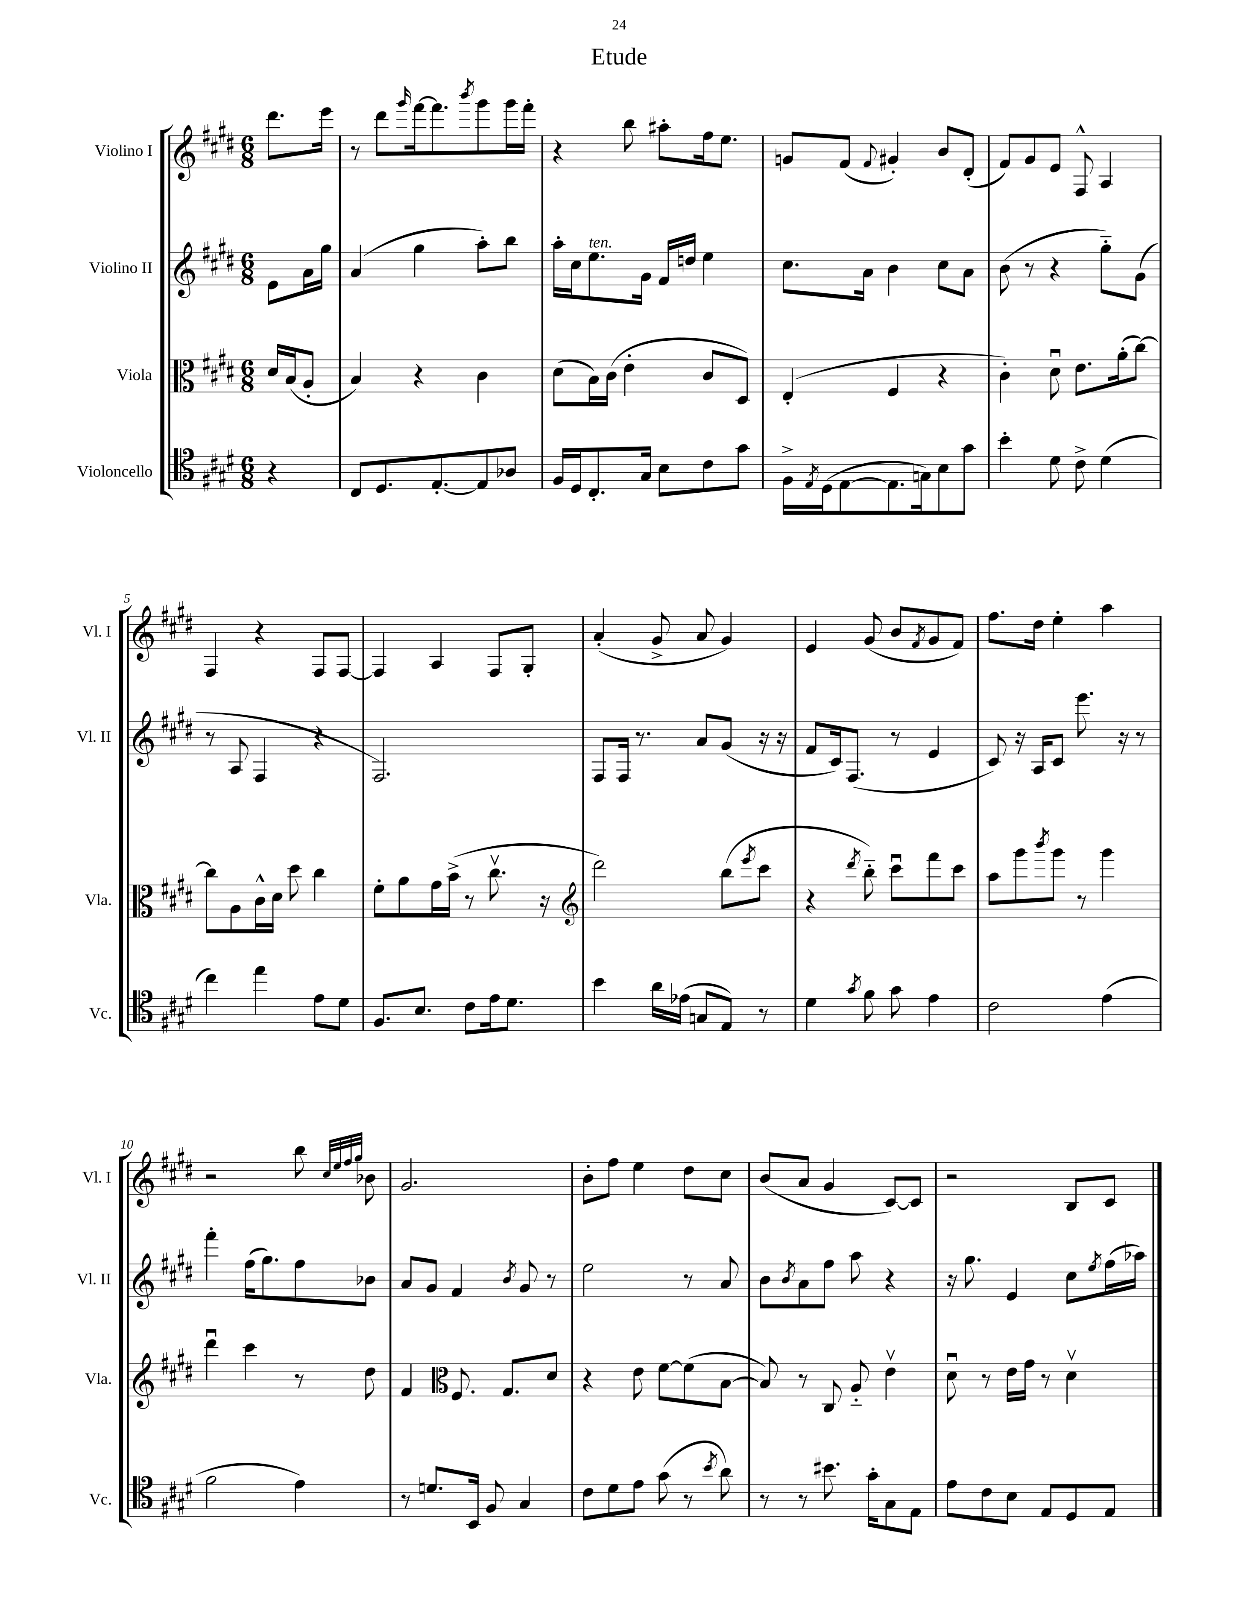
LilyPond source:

\header { title = "Etude" }
<<
\new StaffGroup <<
\new Staff = "s0" \with { instrumentName = "Violino I" shortInstrumentName = "Vl. I" } {
    \clef treble \key e \major \numericTimeSignature \time 6/8 \partial 4
    dis'''8. e'''16 |
    r8 dis'''8 \grace { gis'''16 } fis'''16~ fis'''8. \acciaccatura { b'''8 } gis'''8 gis'''16 fis'''16-. |
    r4 b''8 ais''8-. fis''16 e''8. |
    g'8 fis'8( \appoggiatura { fis'8 } gis'4-.) b'8 dis'8-.( |
    fis'8) gis'8 e'8 fis8-^ a4 |
    fis4 r4 fis8 fis8~ |
    fis4 a4 fis8 gis8-. |
    a'4-.( gis'8-> a'8 gis'4) |
    e'4 gis'8( b'8 \acciaccatura { fis'8 } gis'8 fis'8) |
    fis''8. dis''16 e''4-. a''4 |
    r2 b''8 \grace { cis''32 e''32 fis''32 gis''32 } bes'8 |
    gis'2. |
    b'8-. fis''8 e''4 dis''8 cis''8 |
    b'8( a'8 gis'4 cis'8~) cis'8 |
    r2 b8 cis'8 \bar "|." |
}
\new Staff = "s1" \with { instrumentName = "Violino II" shortInstrumentName = "Vl. II" } {
    \clef treble \key e \major \numericTimeSignature \time 6/8 \partial 4
    e'8 a'16 gis''16 |
    a'4( gis''4 a''8-.) b''8 |
    a''16-. cis''16 e''8.^\markup { \italic "ten." } gis'16 fis'16 d''16 e''4 |
    cis''8. a'16 b'4 cis''8 a'8 |
    b'8( r8 r4 gis''8-_) gis'8( |
    r8 a8 fis4 r4 |
    fis2.) |
    fis8 fis16 r8. a'8 gis'8( r16 r16 |
    fis'8 cis'16) fis8.( r8 e'4 |
    cis'8) r16 a16 cis'8 e'''8. r16 r8 |
    fis'''4-. fis''16( gis''8.) fis''8 bes'8 |
    a'8 gis'8 fis'4 \acciaccatura { b'8 } gis'8 r8 |
    e''2 r8 a'8 |
    b'8 \acciaccatura { b'8 } a'8 fis''8 a''8 r4 |
    r16 gis''8. e'4 cis''8 \acciaccatura { e''8 } fis''16( aes''16) \bar "|." |
}
\new Staff = "s2" \with { instrumentName = "Viola" shortInstrumentName = "Vla." } {
    \clef alto \key e \major \numericTimeSignature \time 6/8 \partial 4
    dis'16 b16( a8-. |
    b4) r4 cis'4 |
    dis'8( b16) cis'16( e'4-. cis'8 dis8) |
    e4-.( fis4 r4 |
    cis'4-.) dis'8\downbow e'8. a'16-.( cis''8~) |
    cis''8 a8 cis'16-^ dis'16 dis''8 cis''4 |
    fis'8-. a'8 gis'16 b'16->( r8 cis''8.\upbow r16 |
    \clef treble dis'''2) b''8( \acciaccatura { e'''8 } cis'''8 |
    r4 \acciaccatura { dis'''8 } b''8-_) cis'''8\downbow fis'''8 cis'''8 |
    a''8 gis'''8 \acciaccatura { b'''8 } gis'''8 r8 gis'''4 |
    dis'''4\downbow cis'''4 r8 dis''8 |
    fis'4 \clef alto fis8. gis8. dis'8 |
    r4 e'8 fis'8~ fis'8( b8~ |
    b8) r8 cis8 a8-_ e'4\upbow |
    dis'8\downbow r8 e'16 gis'16 r8 dis'4\upbow \bar "|." |
}
\new Staff = "s3" \with { instrumentName = "Violoncello" shortInstrumentName = "Vc." } {
    \clef tenor \key e \major \numericTimeSignature \time 6/8 \partial 4
    r4 |
    cis8 dis8. e8.~-. e8 aes8 |
    fis16 dis16 cis8.-. gis16 b8 cis'8 gis'8 |
    fis16-> \acciaccatura { e8 } dis16( e8~ e8. g16) b8 gis'8 |
    b'4-. dis'8 cis'8-> dis'4( |
    cis''4) e''4 e'8 dis'8 |
    fis8. b8. cis'8 e'16 dis'8. |
    b'4 a'16 ees'16( g8 e8) r8 |
    dis'4 \acciaccatura { gis'8 } fis'8 gis'8 e'4 |
    cis'2 e'4( |
    fis'2 e'4) |
    r8 d'8. b,16 fis8 gis4 |
    cis'8 dis'8 e'8 gis'8( r8 \acciaccatura { b'8 } a'8) |
    r8 r8 bis'8. gis'16-. gis8 e8 |
    e'8 cis'8 b8 e8 dis8 e8 \bar "|." |
}
>>
>>
